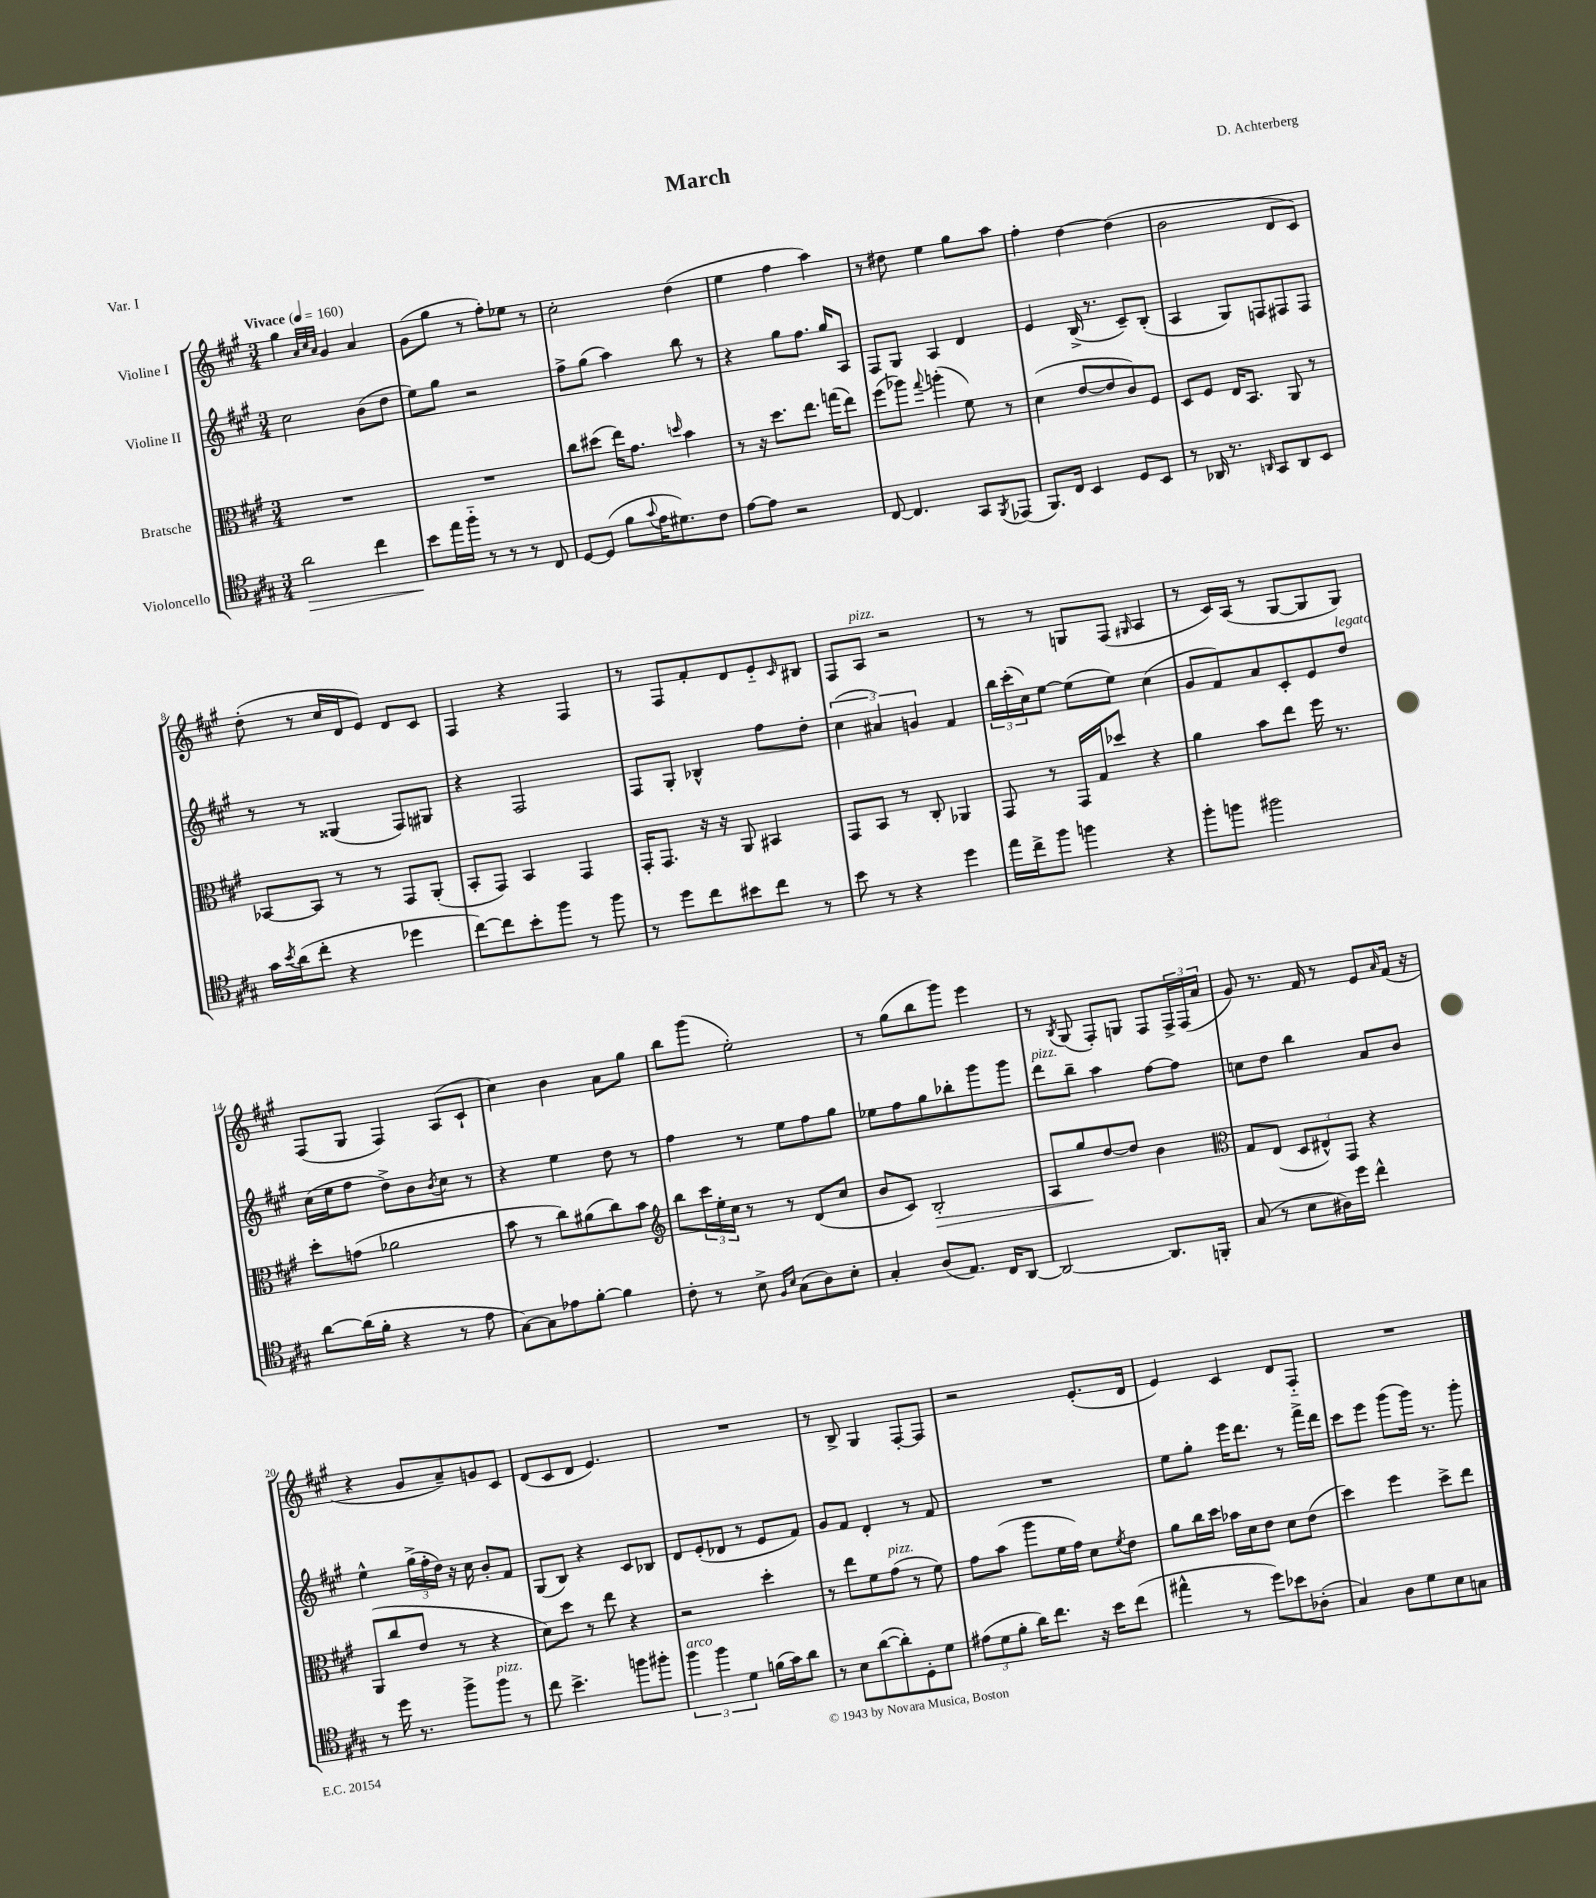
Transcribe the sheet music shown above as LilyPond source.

\header { title = "March" composer = "D. Achterberg" piece = "Var. I" }
<<
\new StaffGroup <<
\new Staff = "s0" \with { instrumentName = "Violine I" } {
    \clef treble \key a \major \numericTimeSignature \time 3/4 \tempo "Vivace" 4 = 160
    gis''4 \grace { a'32 cis''32 a'32 } gis'4 a'4 |
    gis'8( gis''8 r8 fis''8-.) ees''8 r8 |
    cis''2-. d''4( |
    e''4 fis''4 a''4) |
    r8 dis''8 e''4 gis''8 a''8 |
    fis''4-. d''4~ d''4( |
    b'2 d'8 cis'8) |
    d''8-.( r8 cis''16 d'16 e'8) d'8 cis'8 |
    fis4 r4 fis4 |
    r8 fis8 fis'8-. d'8 e'8-_ \grace { cis'16 } bis8 |
    fis8 a8^\markup { \italic "pizz." } r2 |
    r8 r8 g8 fis8( \grace { gis16 } a4 |
    r8 cis'16) a16( r8 gis8~ gis8 gis8) |
    fis8( gis8 fis4) a8( cis'8-! |
    cis''4) b'4 a'8 gis''8 |
    b''8 gis'''8( e''2-.) |
    r8 gis''8( b''8 gis'''8) e'''4 |
    r8 \acciaccatura { b8 } gis8( fis8-.) g8 fis8 \tuplet 3/2 { fis16-> fis16( a'16 } |
    gis'8) r8. fis'16 r8 e'8 \grace { a'16 } fis'16( r16 |
    r4 gis'8 a'8--) g'8 cis'8 |
    d'8( cis'8 d'8 e'4.) |
    R2. |
    r8 b8-> gis4 fis8~-. fis8 |
    r2 e'8.-.( d'16 |
    e'4) cis'4 d'8 fis8-_ |
    R2. \bar "|." |
}
\new Staff = "s1" \with { instrumentName = "Violine II" } {
    \clef treble \key a \major \numericTimeSignature \time 3/4
    cis''2 b'8( d''8 |
    e''8) gis''8 r2 |
    fis''8-> gis''8( a''4) b''8 r8 |
    r4 gis''8 fis''8. gis''16 a8 |
    fis8 gis8 a4 d'4 |
    e'4 b16->( r8. cis'8--) b8-.( |
    a4 gis8) f8 fis8 fis8 |
    r8 r8 gisis4( fis8) gis8 |
    r4 fis2 |
    fis8 gis8-. bes4-^ fis''8 d''8-. |
    \tuplet 3/2 { cis''4( ais'4) g'4 } fis'4 |
    \tuplet 3/2 { b''16 cis'''16-.( cis''16) } e''8~ e''8( e''8) cis''4( |
    gis'8 fis'8) a'8 cis'8-. e'8 d''8^\markup { \italic "legato" } |
    cis''16( e''16 fis''8 d''8->) b'8 \acciaccatura { b'8 } cis''8 r8 |
    r4 e''4 d''8 r8 |
    fis''4 r8 e''8 fis''8 gis''8 |
    ees''8 fis''8 gis''8 bes''8-. gis'''8 gis'''8 |
    d'''8^\markup { \italic "pizz." } b''8-- a''4 fis''8~ fis''8 |
    c''8 d''8 b''4 a'8 b'8 |
    e''4-^ \tuplet 3/2 { gis''16->( fis''16-. d''16) } r16 cis''16 b'8-. fis'8 |
    gis8( b8) r4 cis'8 bes8 |
    d'8 e'8-.( des'8 r8 e'8 fis'8) |
    gis'8 fis'8 d'4-. r8 fis'8 |
    R2. |
    e''8 gis''8-. e'''16 d'''8. r8 fis'''16-> d'''16 |
    cis'''8 e'''8 gis'''8( gis'''16) r8. gis'''8-. \bar "|." |
}
\new Staff = "s2" \with { instrumentName = "Bratsche" } {
    \clef alto \key a \major \numericTimeSignature \time 3/4
    R2. |
    R2. |
    cis''8 dis''8( e''16) gis'8. \grace { d''16 } b'4 |
    r8 r16 d''8. e''8. g''16( e''8) |
    fis''8( aes''8) \appoggiatura { gis''8 } a''4-.( fis'8) r8 |
    d'4( e'8~ e'8 cis'8) fis8 |
    d8 fis8 e16 b,8. a,8 r8 |
    bes,8~ bes,8 r8 r8 gis,8 a,8-.( |
    b,8-. gis,8) b,4 gis,4 |
    gis,16-. gis,8. r16 r16 a,8 bis,4 |
    gis,8 b,8 r8 cis8-. aes,4 |
    gis,8 r8 gis,16 gis16 des''8 r4 |
    a'4 b'8 e''8 fis''16 r8. |
    d''8-. g'8( aes'2 |
    b'8 r8 cis''8) ais'8( cis''8) b'8 |
    \clef treble b''8 \tuplet 3/2 { cis'''16 e''16-. cis''16 } r8 r8 d'8( cis''8 |
    b'8 cis'8) b2-.\> |
    a8 gis''8\! d''8~ d''8 b'4 |
    \clef alto gis8 e8( \tuplet 3/2 { d8 eis8-^) gis,8 } r4 |
    a,8( cis''8 e'8 r8 r4 |
    d'8) d''8 r8 e''8 r4 |
    r2 d''4-. |
    r8 e''8 fis'8 gis'8^\markup { \italic "pizz." }( r8 fis'8) |
    gis'8 b'8( a''8 fis'16 gis'16) d'8 \acciaccatura { fis'8 } e'8 |
    a'8 cis''16 d''16 bes'16 d'16 e'8 d'8 e'8( |
    d''4) fis''4 d''8-> e''8 \bar "|." |
}
\new Staff = "s3" \with { instrumentName = "Violoncello" } {
    \clef tenor \key a \major \numericTimeSignature \time 3/4
    a'2\> cis''4 |
    b'8\! e''16 fis''16-_ r8 r8 r8 cis8 |
    d8~ d8( fis'8 \appoggiatura { gis'8 } e'16 dis'8.) cis'8 |
    e'8~ e'8 r2 |
    cis8~ cis4. gis,8 \acciaccatura { fis,8 } ees,8( |
    fis,8.) cis16 b,4 d8 b,8 |
    r8 aes,16 r8. \grace { a,16 } gis,8 a,8 b,8 |
    gis'16 \acciaccatura { b'8 } a'16( cis''8-. r4 des''4 |
    cis''8~) cis''8 b'8-. fis''8 r8 fis''8 |
    r8 d''8 cis''8 bis'8 cis''8 r8 |
    b'8 r8 r4 d''4 |
    e''16 cis''16-> fis''8 f''4 r4 |
    fis''8-. f''8 fis''2 |
    a'8~ a'16( fis'16-. r4 r8 e'8 |
    gis8~) gis8 ees'8 fis'8~-. fis'4 |
    cis'8-. r8 b8-> \grace { fis16 b16 } gis8( a8) b8-. |
    gis4-. a8( e8.) cis16 a,8~ |
    a,2~ a,8. f,16-. |
    gis8( r8 b8 ais16) d''16 cis''4-^ |
    r8 d''16 r8. fis''8-> fis''8^\markup { \italic "pizz." } r8 |
    cis''8 b'4.-> f''8 fis''8-. |
    \tuplet 3/2 { fis''4^\markup { \italic "arco" } fis''4 d'4 } f'16( gis'16) a'8 |
    r8 b8 a'8~( a'8-.) d8-. d'8 |
    \tuplet 3/2 { eis'8( d'8 fis'8-. } a'16) cis''8. r16 b'16 cis''8( |
    eis''4-^ r8 d''8) bes'8 aes8-.( |
    gis4) a8 d'8 b8 g8 \bar "|." |
}
>>
>>
